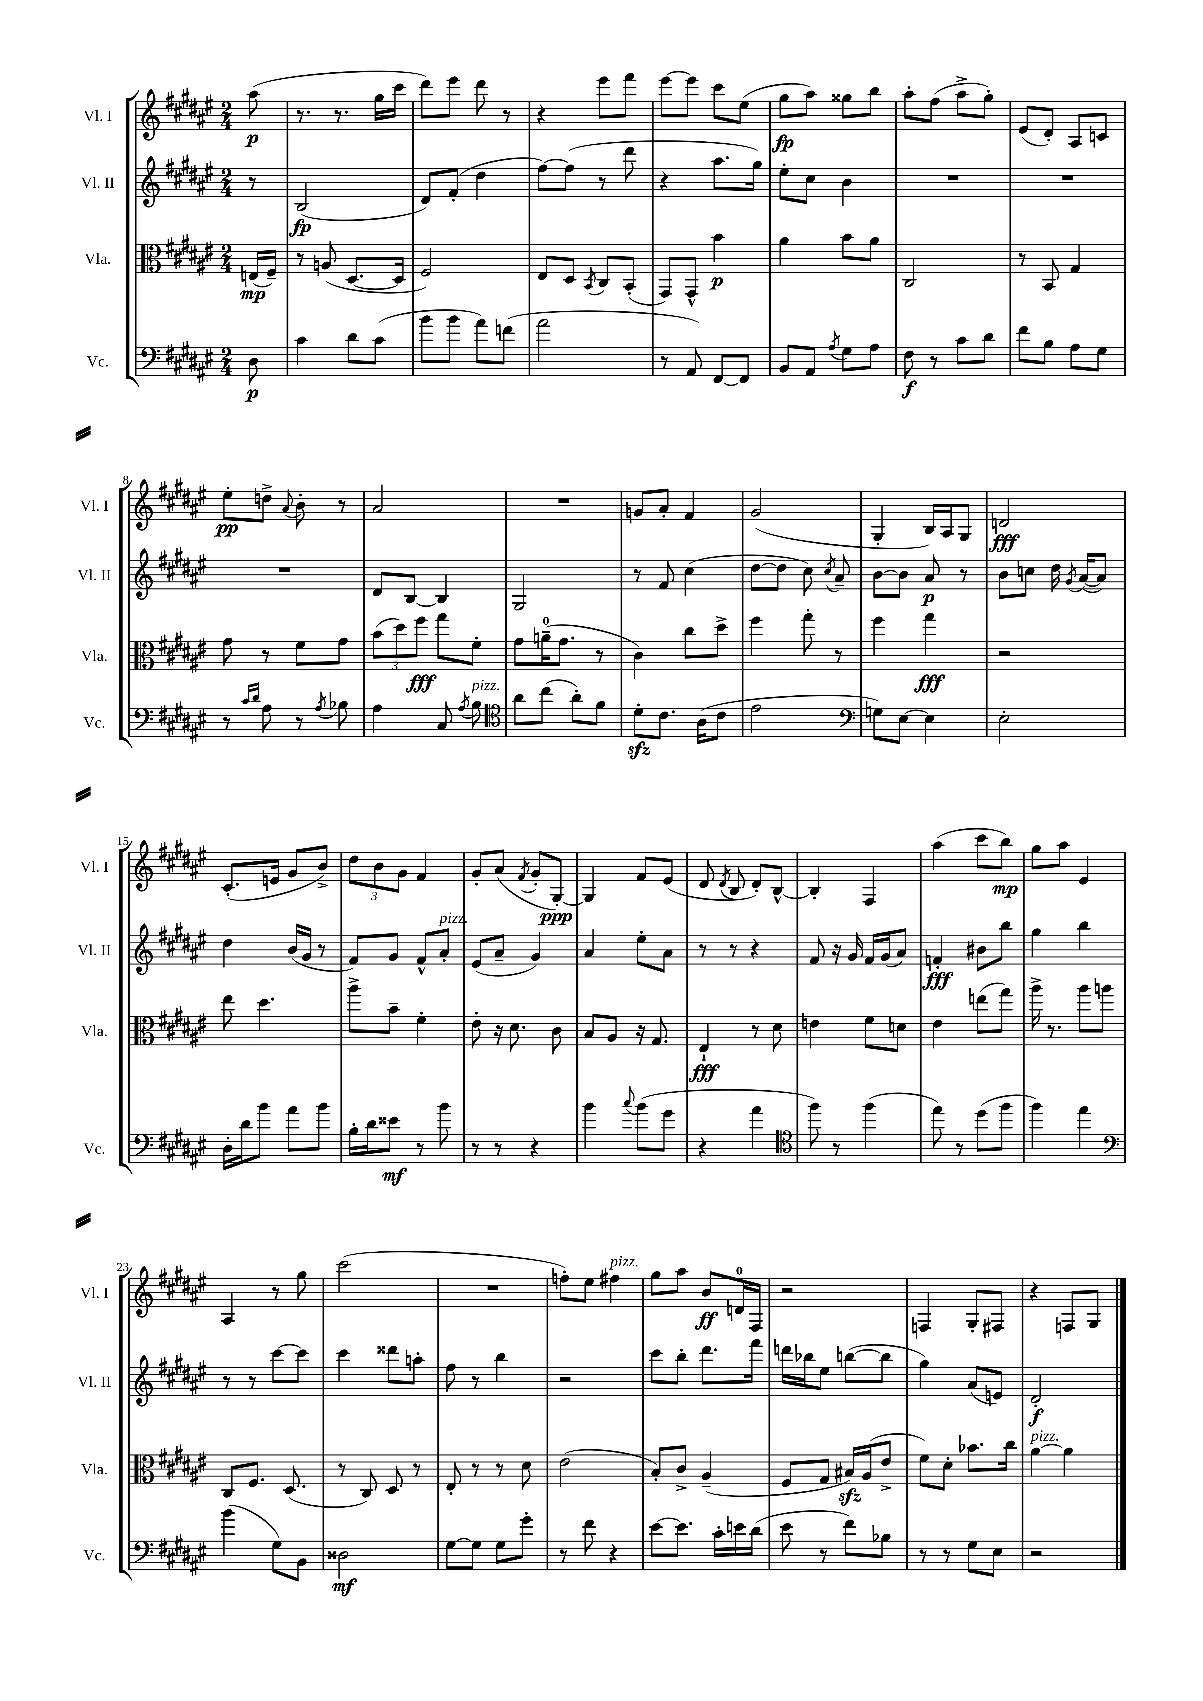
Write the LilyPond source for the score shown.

<<
\new StaffGroup <<
\new Staff = "s0" \with { instrumentName = "Vl. I" shortInstrumentName = "Vl. I" } {
    \clef treble \key fis \major \numericTimeSignature \time 2/4 \partial 8
    \autoBeamOff ais''8\p( |
    r8. r8. gis''16[ cis'''16] |
    dis'''8[) eis'''8] dis'''8 r8 |
    r4 eis'''8[ fis'''8] |
    eis'''8[~ eis'''8] cis'''8[ eis''8]( |
    gis''8[\fp ais''8]) gisis''8[ b''8] |
    ais''8[-. fis''8]( ais''8[-> gis''8]-.) |
    eis'8[( dis'8]-.) ais8[ c'8] |
    eis''8[-.\pp d''8]-> \appoggiatura { ais'8 } b'8-. r8 |
    ais'2 |
    R2 |
    g'8[ ais'8]-. fis'4 |
    gis'2( |
    gis4-. b16[) ais16 gis8] |
    d'2\fff |
    cis'8.[-.( e'16] gis'8[ b'8]->) |
    \tuplet 3/2 { dis''8[ b'8 gis'8] } fis'4 |
    gis'8[-. ais'8]( \acciaccatura { fis'8 } gis'8[-. gis8]~-.\ppp) |
    gis4 fis'8[ eis'8]( |
    dis'8 \acciaccatura { dis'8 } b8 dis'8[-.) b8]~-^ |
    b4-. fis4 |
    ais''4( cis'''8[ b''8]\mp) |
    gis''8[ ais''8] eis'4 |
    ais4 r8 gis''8 |
    cis'''2( |
    R2 |
    f''8[-.) eis''8] fis''4^\markup { \italic "pizz." } |
    gis''8[ ais''8] b'8[\ff d'16-0 fis16] |
    r2 |
    f4 gis8[-. fis8] |
    r4 f8[ gis8] \bar "|." |
}
\new Staff = "s1" \with { instrumentName = "Vl. II" shortInstrumentName = "Vl. II" } {
    \clef treble \key fis \major \numericTimeSignature \time 2/4 \partial 8
    \autoBeamOff r8 |
    b2\fp( |
    dis'8[) fis'8]-.( dis''4 |
    fis''8[~) fis''8]( r8 dis'''8 |
    r4 ais''8.[ gis''16]) |
    eis''8[-. cis''8] b'4 |
    R2 |
    R2 |
    R2 |
    dis'8[ b8]~ b4 |
    gis2 |
    r8 fis'8 cis''4( |
    dis''8[~ dis''8] cis''8) \acciaccatura { cis''8 } ais'8-- |
    b'8[~ b'8] ais'8\p r8 |
    b'8[ c''8] dis''16 \acciaccatura { gis'8 } ais'16[~( ais'8]) |
    dis''4 b'16[( gis'16] r8 |
    fis'8[) gis'8] fis'8[-^ ais'8]-.^\markup { \italic "pizz." } |
    eis'8[( ais'8]-- gis'4) |
    ais'4 eis''8[-. ais'8] |
    r8 r8 r4 |
    fis'8 r16 gis'16 fis'16[ gis'16( ais'8]) |
    f'4-.\fff bis'8[ b''8] |
    gis''4 b''4 |
    r8 r8 cis'''8[~ cis'''8] |
    cis'''4 disis'''8[ a''8]-. |
    fis''8 r8 b''4 |
    r2 |
    cis'''8[ b''8]-. dis'''8.[ fis'''16] |
    d'''16[ bes''16 eis''8] b''8[~( b''8] |
    gis''4) ais'8[( e'8]) |
    dis'2-.\f \bar "|." |
}
\new Staff = "s2" \with { instrumentName = "Vla." shortInstrumentName = "Vla." } {
    \clef alto \key fis \major \numericTimeSignature \time 2/4 \partial 8
    \autoBeamOff e16[\mp( fis16]--) |
    r8 a8( dis8.[~ dis16] |
    fis2) |
    eis8[ dis8] \acciaccatura { b,8 } cis8[ b,8]-.( |
    gis,8[) gis,8]-^ b'4\p |
    ais'4 b'8[ ais'8] |
    cis2 |
    r8 b,8 gis4 |
    gis'8 r8 fis'8[ gis'8] |
    \tuplet 3/2 { b'8[( dis''8) fis''8]\fff } gis''8[ fis'8]-. |
    gis'8[ a'16-0--( gis'8.] r8 |
    cis'4) cis''8[ dis''8]-> |
    fis''4 gis''8-. r8 |
    fis''4 gis''4\fff |
    r2 |
    eis''8 dis''4. |
    ais''8[-> b'8]-- fis'4-. |
    eis'8-. r16 dis'8. cis'8 |
    b8[ ais8] r16 gis8. |
    eis4-!\fff r8 dis'8 |
    e'4 fis'8[ d'8] |
    eis'4 e''8[( gis''8]) |
    ais''16-> r8. ais''8[ a''8] |
    cis8[ fis8.] dis8.( |
    r8 cis8) dis8 r8 |
    eis8-. r8 r8 dis'8 |
    eis'2( |
    b8[-.) cis'8]-> ais4--( |
    fis8[ gis8] bis16[\sfz) ais16( eis'8]-> |
    fis'8[) dis'8]-. bes'8.[ cis''16] |
    ais'4~^\markup { \italic "pizz." } ais'4 \bar "|." |
}
\new Staff = "s3" \with { instrumentName = "Vc." shortInstrumentName = "Vc." } {
    \clef bass \key fis \major \numericTimeSignature \time 2/4 \partial 8
    \autoBeamOff dis8\p |
    cis'4 dis'8[ cis'8]( |
    b'8[ b'8] ais'8[) f'8]( |
    ais'2 |
    r8 ais,8) fis,8[~ fis,8] |
    b,8[ ais,8] \acciaccatura { ais8 } gis8[ ais8] |
    fis8\f r8 cis'8[ dis'8] |
    fis'8[ b8] ais8[ gis8] |
    r8 \grace { cis'16[ dis'16] } ais8 r8 \acciaccatura { ais8 } bes8 |
    ais4 cis8 \acciaccatura { ais8 } b8^\markup { \italic "pizz." } |
    \clef tenor ais'8[ cis''8]( ais'8[-.) fis'8] |
    dis'8[-.\sfz cis'8.] ais16[( cis'8] |
    eis'2 |
    \clef bass g8[) eis8]~ eis4 |
    eis2-. |
    dis16[-. dis'16 b'8] ais'8[ b'8] |
    b16[-. dis'16 eisis'8]\mf r8 b'8 |
    r8 r8 r4 |
    b'4 \appoggiatura { cis''8 } b'8[( gis'8] |
    r4 ais'4 |
    \clef tenor fis''8) r8 fis''4( |
    eis''8) r8 dis''8[( fis''8] |
    fis''4) eis''4 |
    \clef bass b'4( gis8[) b,8] |
    disis2\mf |
    gis8[~ gis8] gis8[ gis'8]-. |
    r8 fis'8 r4 |
    eis'8[~ eis'8.] cis'16[-. e'16 dis'16]( |
    eis'8 r8 fis'8[) bes8] |
    r8 r8 gis8[ eis8] |
    r2 \bar "|." |
}
>>
>>
